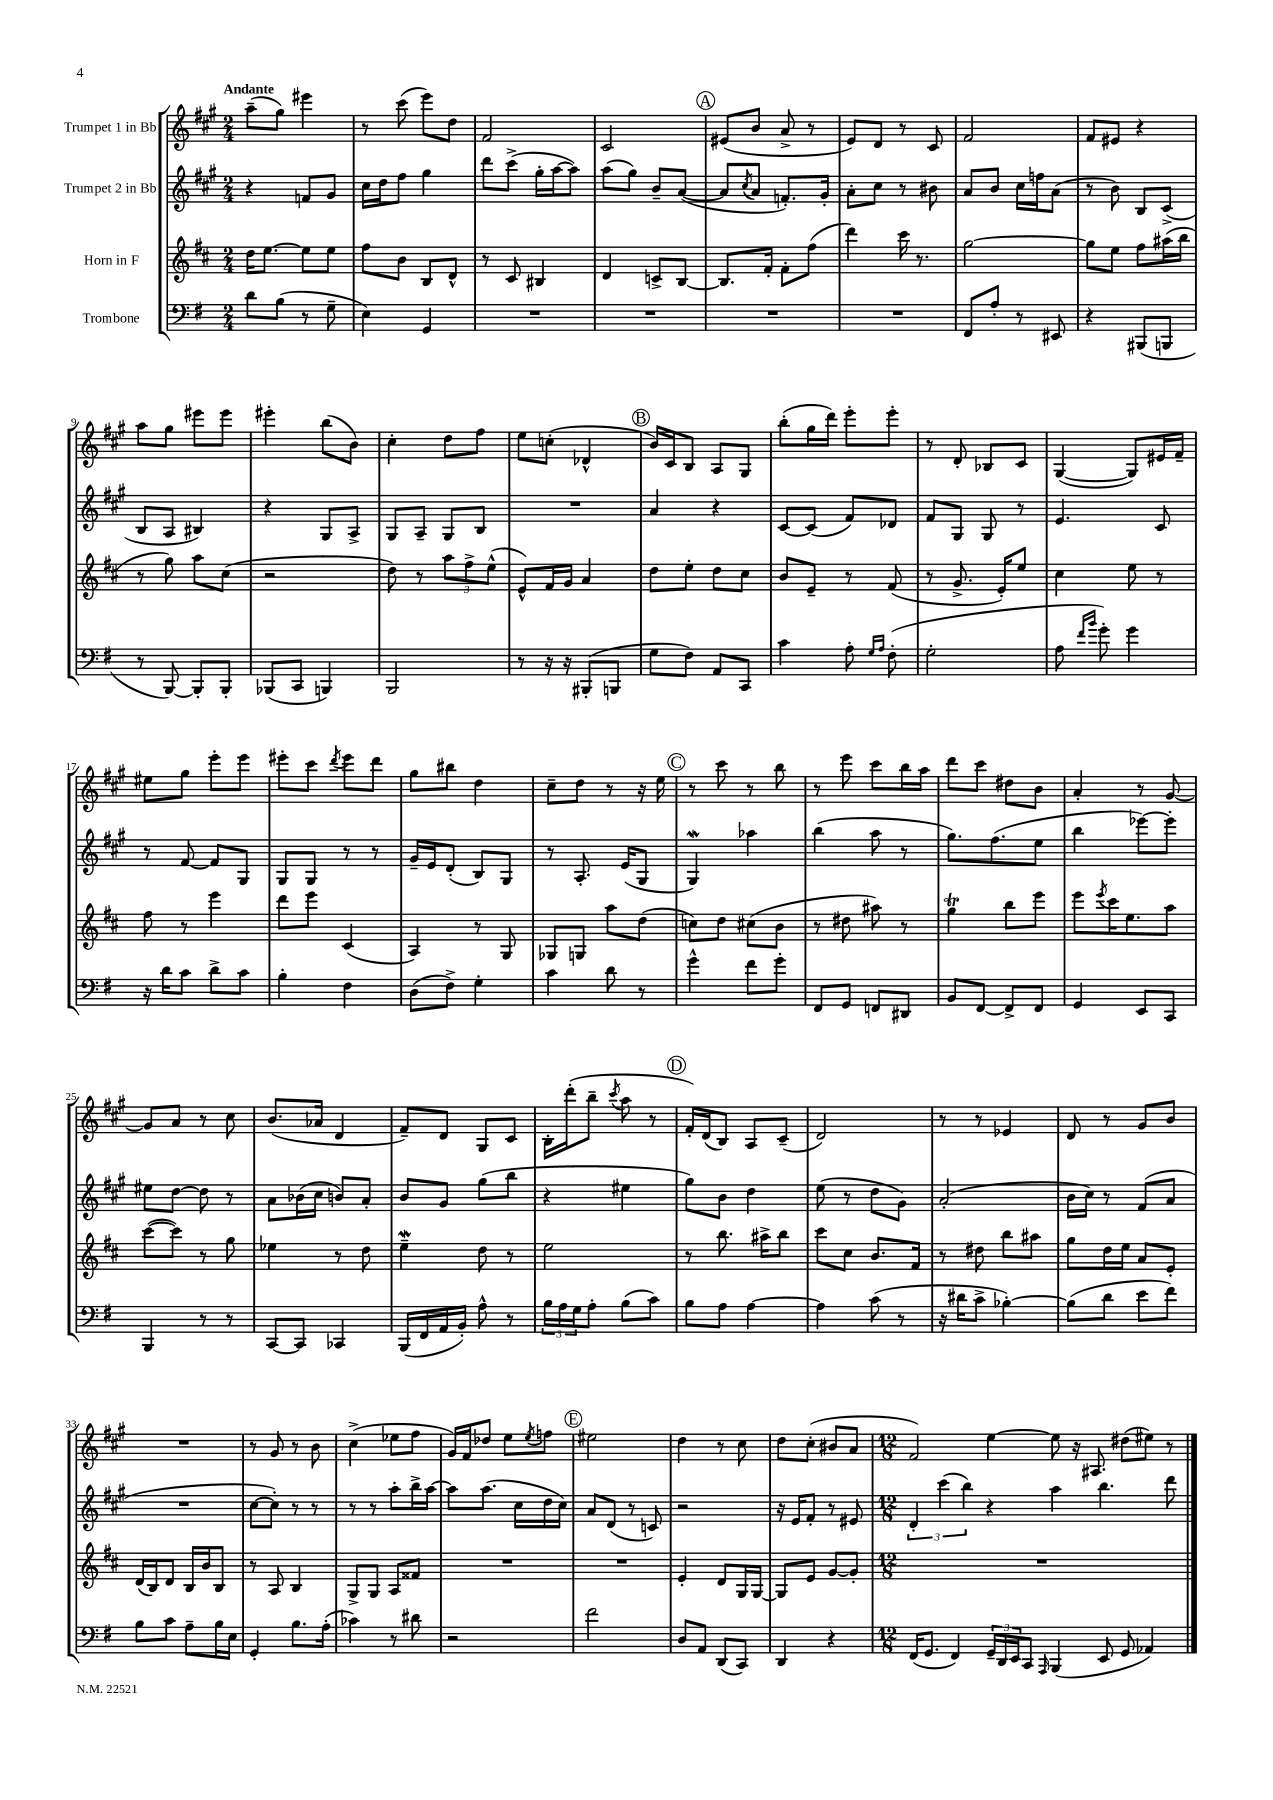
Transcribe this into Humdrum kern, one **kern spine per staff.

**kern	**kern	**kern	**kern
*staff4	*staff3	*staff2	*staff1
*clefF4	*clefG2	*clefG2	*clefG2
*k[f#]	*k[f#c#]	*k[f#c#g#]	*k[f#c#g#]
*M2/4	*M2/4	*M2/4	*M2/4
8d	16dd	4r	(8aa~
.	[8.ee	.	.
(8B	.	.	8gg#)
8r	8ee]	8f	4eee#
8G~	8ee	8g#	.
=	=	=	=
4E)	8ff#	16cc#	8r
.	.	16dd	.
.	8b	8ff#	(8ccc#
4GG	8B	4gg#	8eee)
.	8d^^	.	8dd
=	=	=	=
2r	8r	8ddd	2f#
.	8c#	(8ccc#^	.
.	4B#	16gg#'	.
.	.	[16aa	.
.	.	8aa])	.
=	=	=	=
2r	4d	(8aa	2c#
.	.	8gg#)	.
.	8c^	8b~	.
.	[8B	([8a	.
=	=	=	=
2r	8.B]	8a]	(8e#
.	.	8qcc#	.
.	.	8a	8b
.	16f#'	.	.
.	8f#'	8.f')	8a^
.	(8ff#	.	8r
.	.	16g#'	.
=	=	=	=
2r	4ddd)	8a'	8e)
.	.	8cc#	8d
.	16ccc#	8r	8r
.	8.r	.	.
.	.	8b#	8c#
=	=	=	=
8FF#	[2gg	8a	2f#
8A'	.	8b	.
8r	.	16cc#	.
.	.	16ff	.
8EE#	.	(8a	.
=	=	=	=
4r	8gg]	8r	8f#
.	8ee	8b)	8e#
(8BBB#	8ff#	8B	4r
8BBB	(16aa#	(8c#^	.
.	16bb	.	.
=	=	=	=
8r	8r	8B	8aa
[8BBB)	8gg)	8A	8gg#
8BBB']	8aa	4B#)	8eee#
8BBB'	(8cc#	.	8eee#
=	=	=	=
(8BBB-	2r	4r	4eee#'
8CC	.	.	.
4BBB)	.	8G#	(8bb
.	.	8A^	8b)
=	=	=	=
2BBB	8dd)	8G#	4cc#'
.	8r	8A~	.
.	12aa	8G#	8dd
.	12ff#^	.	.
.	.	8B	8ff#
.	(12ee^^	.	.
=	=	=	=
8r	8e^^)	2r	8ee
16r	16f#	.	(8cc'
16r	16g	.	.
(8BBB#'	4a	.	4d-^^
8BBB	.	.	.
=	=	=	=
8G	8dd	4a	16b)
.	.	.	16c#
8F#)	8ee'	.	8B
8AA	8dd	4r	8A
8CC	8cc#	.	8G#
=	=	=	=
4c	8b	[8c#	(8bb'
.	8e~	(8c#]	16gg#
.	.	.	16ddd)
8A'	8r	8f#)	8eee'
16qqG	.	.	.
16qqA	.	.	.
(8F#'	(8f#	8d-	8eee'
=	=	=	=
2G'	8r	8f#	8r
.	8.g^	8G#	8d'
.	.	8G#	8B-
.	16e')	.	.
.	8ee	8r	8c#
=	=	=	=
8A	4cc#	4.e	([4G#
16qqf#	.	.	.
16qqb	.	.	.
8g')	.	.	.
4g	8ee	.	8G#])
.	8r	8c#	16e#
.	.	.	16f#~
=	=	=	=
16r	8ff#	8r	8ee#
16d	.	.	.
8c	8r	[8f#	8gg#
8d^	4eee	8f#]	8eee'
8c	.	8G#	8eee
=	=	=	=
4B'	8ddd	8G#	8eee#'
.	8eee	8G#	8ccc#
.	.	.	8qddd
4F#	(4c#	8r	8eee#
.	.	8r	8ddd
=	=	=	=
(8D	4A)	16g#~	8gg#
.	.	16e	.
8F#^)	.	(8d'	8bb#
4G'	8r	8B)	4dd
.	8G	8G#	.
=	=	=	=
4c	8G-	8r	8cc#~
.	8G	8.A'	8dd
8d	8aa	.	8r
.	.	(16e	.
8r	(8dd	8G#	16r
.	.	.	16ee
=	=	=	=
4g^^	8cc)	4G#)	8r
.	8dd	.	8ccc#
8f#	(8cc#	4aa-	8r
8g'	8b	.	8bb
=	=	=	=
8FF#	8r	(4bb	8r
8GG	8dd#	.	8eee
8FF	8aa#)	8aa	8ccc#
8DD#	8r	8r	16bb
.	.	.	16aa
=	=	=	=
8BB	4gg	8.gg#)	8ddd
[8FF#	.	.	8ccc#
.	.	(8.ff#	.
8FF#^]	8bb	.	8dd#
8FF#	8eee	8ee	8b
=	=	=	=
4GG	8eee	4bb	4a'
.	8qeee	.	.
.	16ccc#	.	.
.	8.ee	.	.
8EE	.	[8eee-)	8r
8CC	8aa	8eee-']	[8g#
=	=	=	=
4BBB	([8ccc#	8ee#	8g#]
.	8ccc#])	[8dd	8a
8r	8r	8dd]	8r
8r	8gg	8r	8cc#
=	=	=	=
[8CC	4ee-	8a	(8.b
8CC]	.	(16b-	.
.	.	16cc#	16a-
4CC-	8r	8b)	4d
.	8dd	8a'	.
=	=	=	=
(16BBB	4ee~	8b	8f#~)
16FF#	.	.	.
16AA	.	8g#	8d
16BB')	.	.	.
8A^^	8dd	(8gg#	8G#
8r	8r	8bb	8c#
=	=	=	=
24B	2ee	4r	16B'
24A	.	.	.
.	.	.	(16ddd'
24G	.	.	.
8A'	.	.	8bb~
.	.	.	8qccc#
(8B	.	4ee#	8aa
8c)	.	.	8r
=	=	=	=
8B	8r	8gg#)	16f#')
.	.	.	(16d
8A	8.bb	8b	8B)
[4A	.	4dd	8A
.	16aa#^	.	.
.	8bb	.	(8c#~
=	=	=	=
4A]	8ccc#	(8ee	2d)
.	8cc#	8r	.
(8c	8.b	8dd	.
8r	.	8g#)	.
.	16f#	.	.
=	=	=	=
16r	8r	(2a'	8r
16d#	.	.	.
8c^	8dd#	.	8r
[4B-')	8bb	.	4e-
.	8aa#	.	.
=	=	=	=
(8B-]	8gg	16b	8d
.	.	16cc#)	.
8d	16dd	8r	8r
.	16ee	.	.
8e	8a	(8f#	8g#
8f#)	8e'	8a	8b
=	=	=	=
8B	(16d	2r	2r
.	16B)	.	.
8c	8d	.	.
8A~	16B	.	.
.	16b	.	.
16B	8B	.	.
16E	.	.	.
=	=	=	=
4GG'	8r	[8cc#	8r
.	8A	8cc#'])	8g#
8.B	4B	8r	8r
.	.	8r	8b
(16A'	.	.	.
=	=	=	=
4c-)	8G^	8r	(4cc#^
.	8G	8r	.
8r	8A	8aa'	8ee-
8d#	8f##	16bb^	8ff#
.	.	[16aa	.
=	=	=	=
2r	2r	8aa]	16g#)
.	.	.	16f#
.	.	(8.aa	8dd-
.	.	.	8ee
.	.	16cc#	.
.	.	.	8qee
.	.	16dd	8ff
.	.	16cc#)	.
=	=	=	=
2f#	2r	8a	2ee#
.	.	(8d	.
.	.	8r	.
.	.	8c)	.
=	=	=	=
8D	4e'	2r	4dd
8AA	.	.	.
(8DD	8d	.	8r
8CC)	16G	.	8cc#
.	[16G	.	.
=	=	=	=
4DD	8G]	16r	8dd
.	.	16e	.
.	8e	8f#'	(8cc#'
4r	[8g	8r	8b#
.	8g']	8e#	8a
=	=	=	=
*M12/8	*M12/8	*M12/8	*M12/8
(16FF#	1.r	6d'	2f#)
8.GG	.	.	.
.	.	(6ccc#	.
4FF#)	.	.	.
.	.	6bb)	.
24GG~	.	4r	[4ee
24DD	.	.	.
24EE	.	.	.
8CC	.	.	.
16qqAAA	.	.	.
(4BBB	.	4aa	8ee]
.	.	.	16r
.	.	.	8.A#
8EE	.	4.bb	.
8GG	.	.	(8dd#
4AA-)	.	.	8ee#)
.	.	8ddd	8r
==	==	==	==
*-	*-	*-	*-
